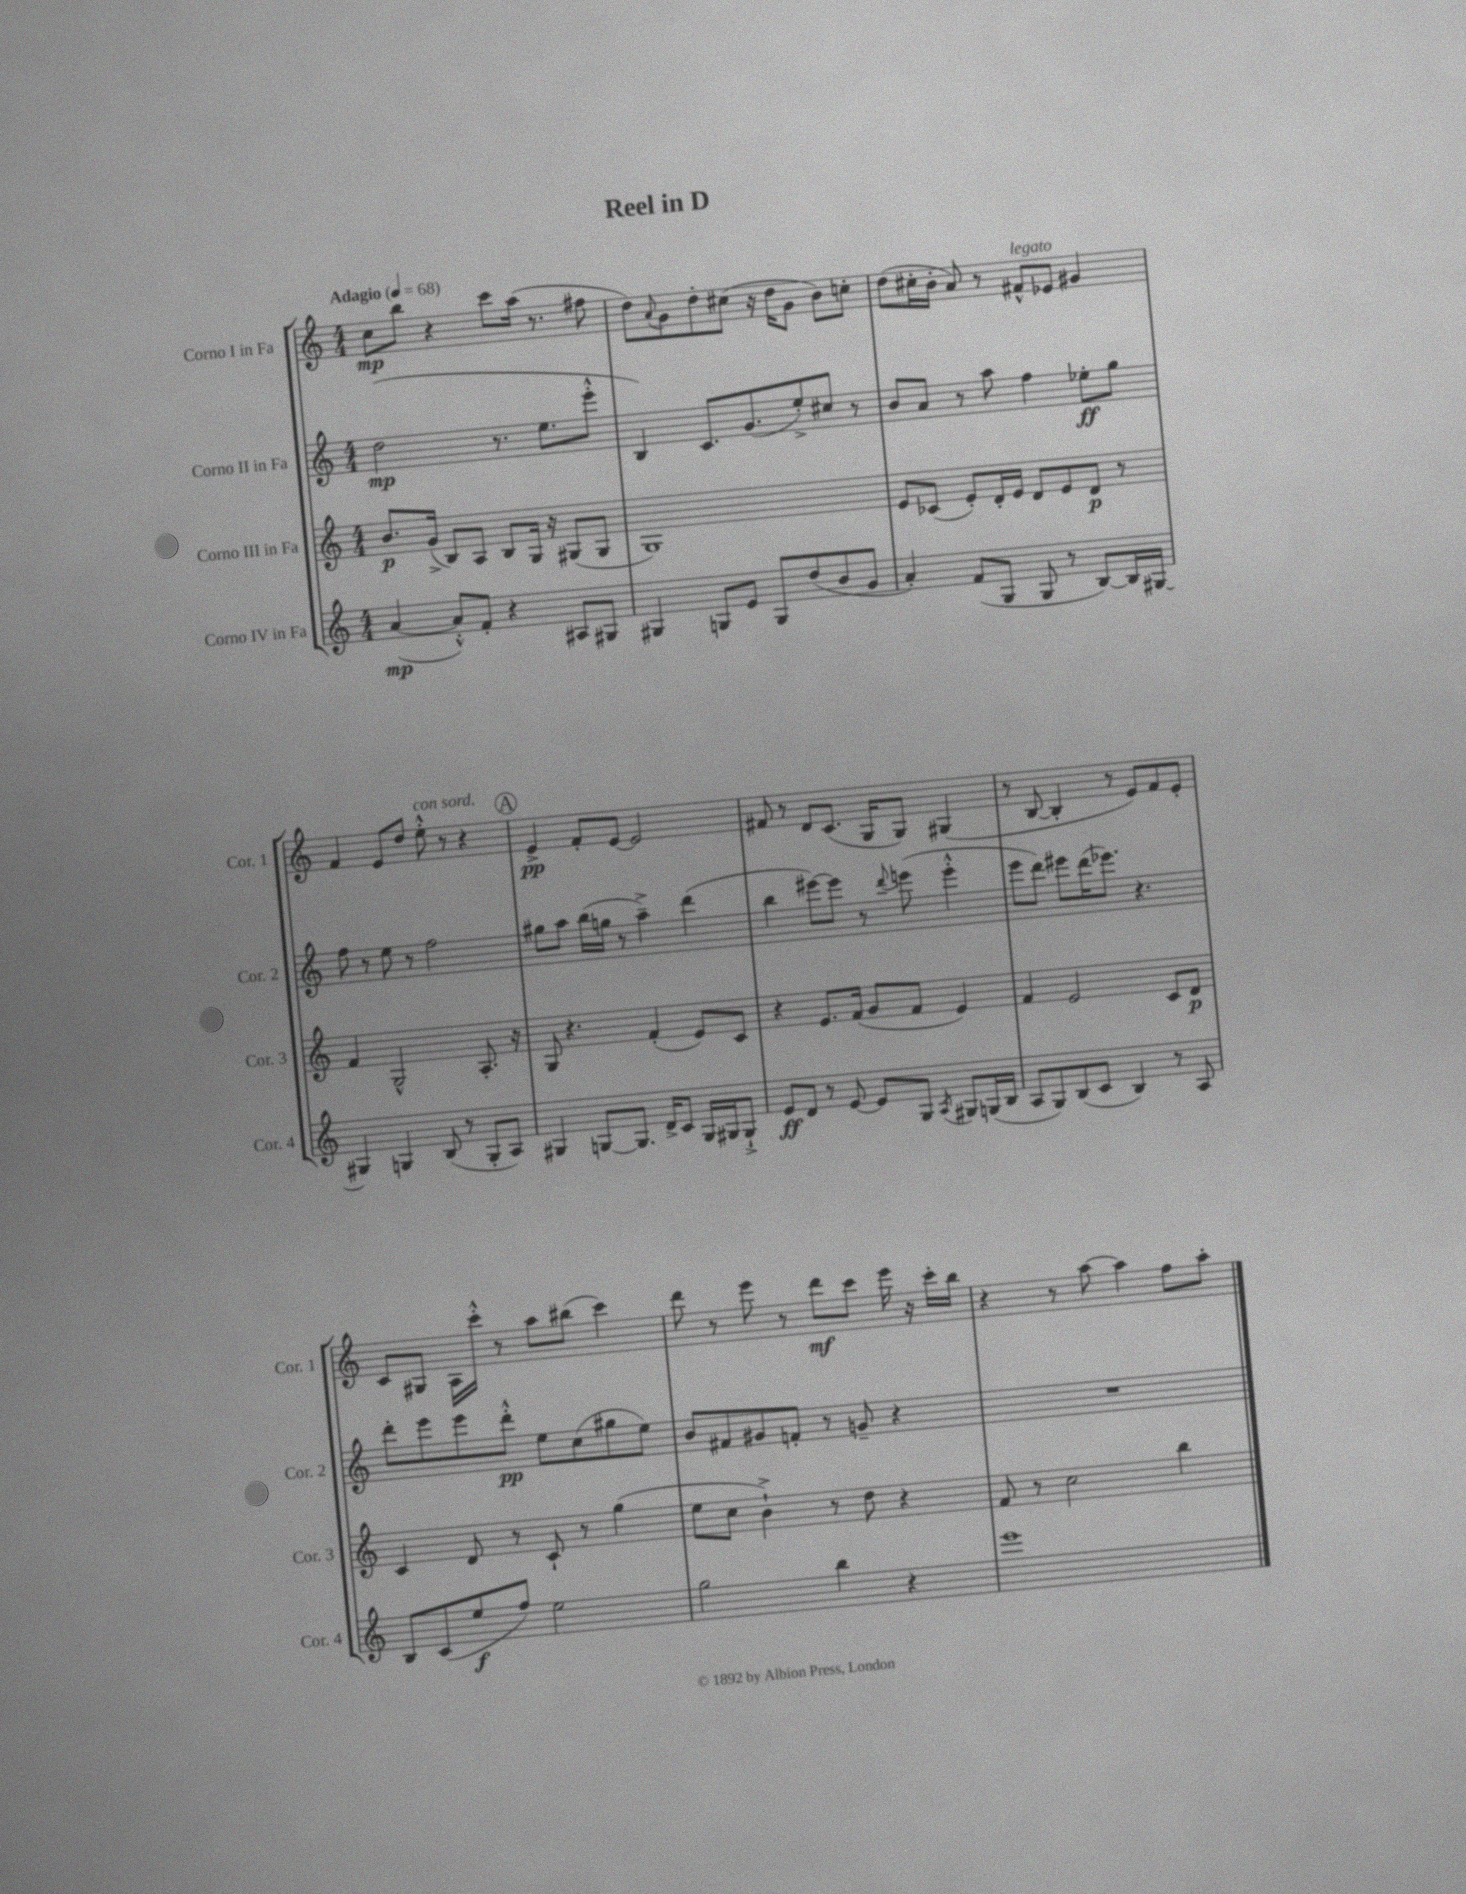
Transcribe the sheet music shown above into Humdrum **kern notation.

**kern	**dynam	**kern	**dynam	**kern	**dynam	**kern	**dynam
*part4	*part4	*part3	*part3	*part2	*part2	*part1	*part1
*staff4	*staff4	*staff3	*staff3	*staff2	*staff2	*staff1	*staff1
*I"Corno IV in Fa	*	*I"Corno III in Fa	*	*I"Corno II in Fa	*	*I"Corno I in Fa	*
*I'Cor. 4	*	*I'Cor. 3	*	*I'Cor. 2	*	*I'Cor. 1	*
*clefG2	*	*clefG2	*	*clefG2	*	*clefG2	*
*k[]	*	*k[]	*	*k[]	*	*k[]	*
*M4/4	*	*M4/4	*	*M4/4	*	*M4/4	*
*MM68	*	*MM68	*	*MM68	*	*MM68	*
=1	=1	=1	=1	=1	=1	=1	=1
!	!	!	!	!	!	!LO:TX:a:B:t=Adagio	!
([4a/	mp	8.b/L	p	(2dd\	mp	8cc\L	mp
.	.	.	.	.	.	8bb\J	.
.	.	(16g^/Jk	.	.	.	.	.
8a'^^/L])	.	8B/L)	.	.	.	4r	.
8f'/J	.	8A/J	.	.	.	.	.
4r	.	8B/L	.	8.r	.	8ccc\L	.
.	.	16G/Jk	.	.	.	(16aa\Jk	.
.	.	16r	.	8.ee\L	.	8.r	.
8A#X/L	.	(8G#X/L	.	.	.	.	.
8G#X/J	.	8G#/J	.	8eee'^^\J	.	8ff#X\	.
=2	=2	=2	=2	=2	=2	=2	=2
4G#X/	.	1G)	.	4B/)	.	8dd\L)	.
.	.	.	.	.	.	8qqa/	.
.	.	.	.	.	.	8g\	.
8Gn/L	.	.	.	8.c/L	.	8dd'\	.
8e/J	.	.	.	.	.	(8cc#X\J	.
.	.	.	.	(8.g/	.	.	.
8G/L	.	.	.	.	.	16r	.
.	.	.	.	.	.	16dd\KL	.
(8dd/	.	.	.	8ee'^/)	.	8g\J	.
8b/	.	.	.	8cc#X/J	.	8b\L)	.
8g/J	.	.	.	8r	.	8ccn'\J	.
=3	=3	=3	=3	=3	=3	=3	=3
4a'/)	.	8e/L	.	8b/L	.	(8dd\L	.
.	.	(8c-X/J	.	8a/J	.	16cc#X'\L	.
.	.	.	.	.	.	16b'\JJ	.
(8f/L	.	8e'/L)	.	8r	.	8a/)	.
8G/J	.	16d'/L	.	8aa\	.	8r	.
.	.	16e/JJ	.	.	.	.	.
!	!	!	!	!	!	!LO:TX:a:i:t=legato	!
8G/	.	8d/L	.	4ff\	.	8f#X^^/L	.
8r	.	8e/	.	.	.	8e-X/J	.
[8B/L)	.	8d/J	p	8ee-X'\L	ff	4g#X/	.
16B/L]	.	8r	.	8gg\J	.	.	.
[16G#X/JJ	.	.	.	.	.	.	.
!!LO:LB:g=z
=4	=4	=4	=4	=4	=4	=4	=4
4G#X/]	.	4f/	.	8ff\	.	4f/	.
.	.	.	.	8r	.	.	.
4Gn/	.	2G^^/	.	8ee\	.	8e/L	.
.	.	.	.	8r	.	8dd/J	.
!	!	!	!	!	!	!LO:TX:a:i:t=con sord.	!
(8B/	.	.	.	2ff\	.	8ee'^^\	.
8r	.	.	.	.	.	8r	.
8G'/L	.	8.A'/	.	.	.	4r	.
8A/J)	.	.	.	.	.	.	.
.	.	16r	.	.	.	.	.
!!LO:REH:place=s1:t=A
=5	=5	=5	=5	=5	=5	=5	=5
4G#X/	.	8G/	.	8gg#X\L	.	4e^/	pp
.	.	4.r	.	8aa\J	.	.	.
[8Gn/L	.	.	.	(16bb\LL	.	8f'/L	.
.	.	.	.	16ggn\JJ	.	.	.
8.G/J]	.	.	.	8r	.	[8e/J	.
.	.	(4f'/	.	4aa~^\)	.	2e/]	.
16d^/KL	.	.	.	.	.	.	.
8c/J	.	.	.	.	.	.	.
16G/LL	.	8e/L)	.	(4ddd\	.	.	.
16G#X/J	.	.	.	.	.	.	.
8G#`^/J	.	8c/J	.	.	.	.	.
=6	=6	=6	=6	=6	=6	=6	=6
8e/L	ff	4r	.	4bb\	.	8f#X/	.
8d/J	.	.	.	.	.	8r	.
8r	.	8.e/L	.	[8eee#X\L)	.	8d/L	.
[8e/	.	.	.	8eee#\J]	.	(8.c/J	.
.	.	(16f/Jk	.	.	.	.	.
8e/L]	.	8g/L	.	8r	.	.	.
.	.	.	.	.	.	16G/KL	.
.	.	.	.	8qqddd/	.	.	.
8G/J	.	8f/J	.	(8eeen\	.	8G/J)	.
8qA/	.	.	.	.	.	.	.
8G#X/L	.	4e/)	.	4eee'^^\	.	(4G#X/	.
(16Gn/L	.	.	.	.	.	.	.
16B/JJ	.	.	.	.	.	.	.
=7	=7	=7	=7	=7	=7	=7	=7
8A/L	.	4f/	.	8eee\L	.	8r	.
8G/)	.	.	.	8ddd\J)	.	[8B/	.
(8B/	.	2e/	.	8eee#X\L	.	4B'/]	.
8c/J	.	.	.	(16ddd\K	.	.	.
.	.	.	.	8.eee-X\J)	.	.	.
4B/)	.	.	.	.	.	8r	.
.	.	.	.	4.r	.	8e/L)	.
8r	.	8c/L	.	.	.	8f/	.
8A/	.	8d/J	p	.	.	8e'/J	.
!!LO:LB:g=z
=8	=8	=8	=8	=8	=8	=8	=8
8B/L	.	4c/	.	8ddd'\L	.	8c/L	.
(8c/	.	.	.	8eee\	.	8G#X/J	.
8ee/	f	8d/	.	8eee\	.	16A\LL	.
.	.	.	.	.	.	16ccc'^^\JJ	.
8ff/J)	.	8r	.	8ddd'^^\J	pp	8r	.
2ee\	.	8c`/	.	8ee\L	.	8aa\L	.
.	.	8r	.	(8cc\	.	(8bb#X\J	.
.	.	(4gg\	.	8gg#X\	.	4ccc\)	.
.	.	.	.	8ee\J)	.	.	.
=9	=9	=9	=9	=9	=9	=9	=9
2gg\	.	8ee\L	.	8b/L	.	8ddd\	.
.	.	8cc\J	.	8f#X/	.	8r	.
.	.	4b`^\)	.	8g#X/	.	8eee\	.
.	.	.	.	8fn'/J	.	8r	.
4bb\	.	8r	.	8r	.	8ddd\L	mf
.	.	8dd\	.	8gn~/	.	8ccc\J	.
4r	.	4r	.	4r	.	16eee\	.
.	.	.	.	.	.	16r	.
.	.	.	.	.	.	16ccc'\LL	.
.	.	.	.	.	.	16bb\JJ	.
=10	=10	=10	=10	=10	=10	=10	=10
1eee	.	8f/	.	1r	.	4r	.
.	.	8r	.	.	.	.	.
.	.	2cc\	.	.	.	8r	.
.	.	.	.	.	.	[8aa\	.
.	.	.	.	.	.	4aa\]	.
.	.	4bb\	.	.	.	8ff\L	.
.	.	.	.	.	.	8aa'\J	.
==	==	==	==	==	==	==	==
*-	*-	*-	*-	*-	*-	*-	*-
